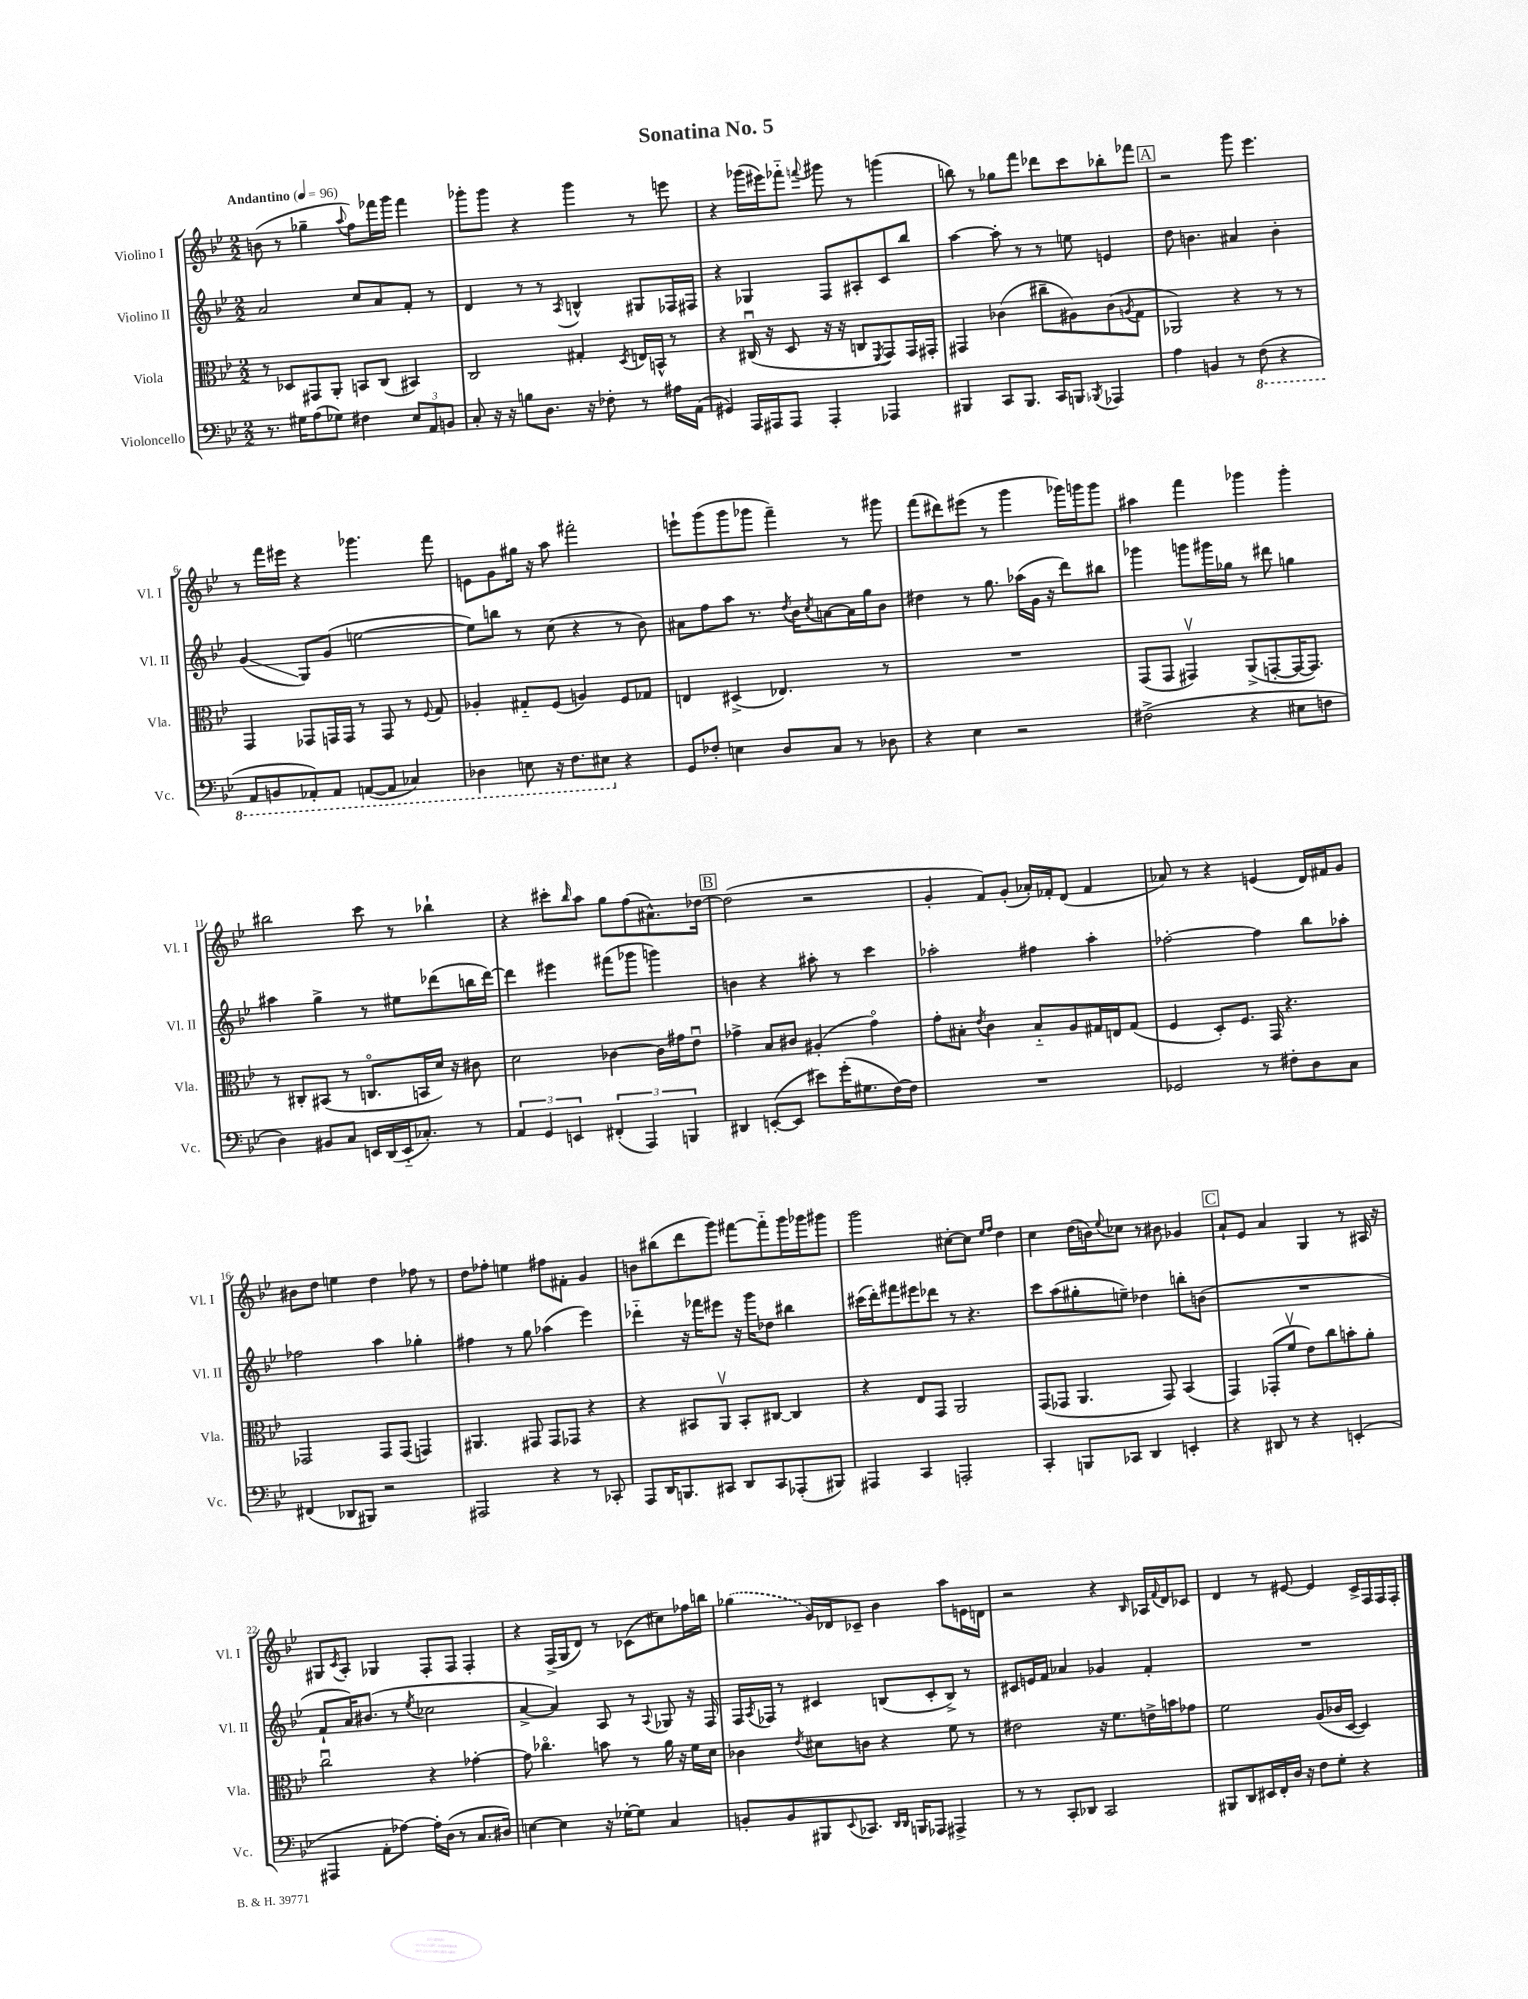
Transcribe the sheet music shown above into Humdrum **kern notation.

**kern	**kern	**kern	**kern
*staff4	*staff3	*staff2	*staff1
*clefF4	*clefC3	*clefG2	*clefG2
*k[b-e-]	*k[b-e-]	*k[b-e-]	*k[b-e-]
*M2/2	*M2/2	*M2/2	*M2/2
*MM96	*MM96	*MM96	*MM96
8.r	8r	2a	(8b
.	8D-	.	8r
16G#	.	.	.
(8A	8GG#	.	4gg-~
8G-)	8AA'	.	.
.	.	.	8qqaa
4F#	8BB	8cc	8ff)
.	(8C	8a	16fff-
.	.	.	16ggg
12E-	4BB#)	8f'	4fff-
12AA	.	.	.
.	.	8r	.
12BB	.	.	.
=	=	=	=
8C'	2C	4d	8ggg-'
16r	.	.	8ggg-
16r	.	.	.
8B	.	8r	4r
8.D	.	8r	.
.	.	8qA	.
.	4G#'	4B^^	4ggg-
16r	.	.	.
8F-'	.	.	.
.	8qD	.	.
8r	16E	8G#	8r
.	16BB^^	.	.
16A#	8r	16F-	8eee
(16AA	.	16F#	.
=	=	=	=
4GG#)	4r	4r	4r
16AAA	(16C#u	4G-	(16ggg-
16AAA#	16r	.	16eee#)
8AAA#	8D	.	8fff-'~
.	.	.	8qqfff
4AAA#'	16r	8F	8ggg#
.	16r	.	.
.	8C	8A#'	8r
.	8qFF	.	.
4AAA-	8GG)	8c	(4ggg
.	16GG	8bb-	.
.	16GG#'	.	.
=	=	=	=
4BBB#	4GG#	[4aa	8bb)
.	.	.	8r
8CC	(4c-	8aa']	8gg-
8.BBB#	.	8r	8fff
.	8cc#~	8r	8ddd-
16CC	.	.	.
8BBB	8A#)	8ee	8ccc
8qBBB-	.	.	.
4AAA-	(8c-	4e	8bb-'
.	8qA	.	.
.	8G	.	8fff-
=	=	=	=
4A	2AA-)	8dd	2r
.	.	4.b	.
4BB	.	.	.
8r	4r	4a#	8ggg
(8FF	.	.	4.eee-
4r	8r	4b'	.
.	8r	.	.
=	=	=	=
8AAA	4GG	(4g	8r
8BBB	.	.	16fff
.	.	.	16eee#
8AAA-')	8GG-	8G)	4r
8AAA-	16GG	(8g	.
.	16GG	.	.
([8AAA	8r	[2ee	4.ggg-
8AAA]	8GG	.	.
4CC-)	8r	.	.
.	8qqF	.	.
.	8G	.	8fff
=	=	=	=
4DD-	4A-'	8ee])	8e
.	.	8bb	8g
8EE	8G#'~	8r	16gg#
.	.	.	16r
16r	(8F	(8cc	8aa
8.FF	.	.	.
.	4A)	4r	2fff#'
8EE#	.	.	.
4r	8F	8r	.
.	8G-	8b-)	.
=	=	=	=
8GG	4E	8a#	8eee`
8F-'	.	8ff	(8ggg
4E	(4D#^	8aa	8ggg
.	.	8.r	8ggg-
8D	4.E-)	.	4fff~)
.	.	8qdd	.
.	.	16b-	.
.	.	8qcc	.
8C	.	[8a	.
8r	.	16a]	8r
.	.	16gg	.
8D-	8r	8b-	8ggg#
=	=	=	=
4r	1r	4dd#	(8fff
.	.	.	8ddd#)
4E-	.	8r	(8eee#
.	.	8.gg	8r
2r	.	.	4ggg
.	.	(16aa-	.
.	.	16g	.
.	.	16r	.
.	.	8ddd)	16ggg-)
.	.	.	16ggg
.	.	8bb#	8ggg
=	=	=	=
(2F#^	(8GG	4ggg-	4aa#
.	8GG	.	.
.	4GG#v)	8ggg	4fff
.	.	16ggg#	.
.	.	16gg-	.
4r	(8AA^	8r	4ggg-
.	[8GG'	8ddd#	.
8E#	16GG_	4gg	4ggg-'
.	8.GG])	.	.
8F	.	.	.
=	=	=	=
4D)	8r	4aa#	2bb#
.	8C#'	.	.
8BB#	(8BB#	4gg^	.
8C	8r	.	.
16EE	8.Co	8r	8ccc
(16DD	.	.	.
16EE'~	.	8ee#	8r
8.C-')	16BB	.	.
.	16d)	(8ddd-	4bb-`
.	16r	.	.
8r	8c#	16bb	.
.	.	[16ddd-)	.
=	=	=	=
6AA	2d	4ddd-]	4r
6GG	.	.	.
.	.	4eee#	8ccc#'
6EE	.	.	.
.	.	.	16qqbb-
.	.	.	8aa
(6FF#'	[4c-	(8fff#	8gg
.	.	8ggg-	(8ff
6AAA)	.	.	.
.	16c-]	4ggg)	8.a#^^)
.	16g#	.	.
6BBB	.	.	.
.	8e-u	.	.
.	.	.	[16dd-
=	=	=	=
4DD#	4g-^	4b	(2dd-]
([8EE'	8B-	4r	.
8EE]	8c#	.	.
8e#)	(4A#'	8aa#'	2r
(16g'	.	8r	.
8.G#	.	.	.
.	4g-o)	4ccc	.
[16F)	.	.	.
16F]	.	.	.
=	=	=	=
1r	8g'	2aa-'	4g'
.	8B#'	.	.
.	8qe-	.	.
.	4c	.	8f)
.	.	.	(8g'
.	8B#'~	4ff#	16a-')
.	.	.	16f-'
.	8A	.	(8d
.	16G#	4aa-'	4f-
.	16E	.	.
.	(8G#	.	.
=	=	=	=
2GG-	4F	[2ff-'	8a-)
.	.	.	8r
.	8D')	.	4r
.	8.F	.	.
8r	.	4ff-]	(4e
.	16GG	.	.
8F#'	4.r	.	.
8D	.	8bb-	16d)
.	.	.	16f#
8C	.	8aa-'	8g
=	=	=	=
(4FF#	2GG-	2ff-	8b#
.	.	.	8dd
8DD-	.	.	4ee
8BBB#)	.	.	.
2r	8GG-	4aa	4dd
.	(8GG-	.	.
.	4GG)	4gg-'	8ff-
.	.	.	8r
=	=	=	=
2AAA#	4.AA#	4ff#	8dd
.	.	.	8ff-'
.	.	8r	4ee
.	8GG#	8gg	.
4r	8GG#	(4aa-	8ff#
.	8GG-	.	8f#'
8r	4r	4eee-)	4g
8CC-'	.	.	.
=	=	=	=
8AAA	4r	4ddd-'~	8b
16DD	.	.	(8bb#
8.BBB	.	.	.
.	8BB#	16r	8ddd
.	.	16fff-	.
8CC#	8AAv	8eee#	8ggg)
8DD	8BB#'	16r	[8fff#
.	.	16ggg	.
8CC#	[8C#	8dd-	8fff#'~]
(8AAA-'	4C#]	4bb#	16ggg
.	.	.	16ggg-
8BBB#)	.	.	8ggg#
=	=	=	=
4AAA#	4r	(16ccc#	2ggg
.	.	16ddd')	.
.	.	8fff#	.
4CC	8E-	8eee#	.
.	8GG	8ddd-	.
2AAA'	2AA	8r	[8cc#'
.	.	4.r	8cc#]
.	.	.	16qqee-
.	.	.	16qqff
.	.	.	4dd
=	=	=	=
4CC'	(8GG	8ccc	4cc
.	8GG-	(8aa	.
8BBB	4.AA	8gg#'	(16dd
.	.	.	16b)
.	.	.	8qqee-
8CC-	.	8ee~)	8cc-
4DD	.	4dd-	8r
.	8GG-)	.	8b#
4EE'	(4BB-	8bb'	4g-
.	.	(8b	.
=	=	=	=
4r	4GG)	1r	8a`
.	.	.	8e-
8DD#	(8GG-'	.	4a
8r	8fv	.	.
4r	8e-)	.	4G
.	8cc	.	.
(4EE'	8b'	.	8r
.	8a'	.	16A#
.	.	.	16r
=	=	=	=
4AAA#	2ccu	8f`	8G#
.	.	.	8qc
.	.	16a)	8A'
.	.	(8.b#	.
8AA'	.	.	4G-
[8A-)	.	8r	.
.	.	8qee-	.
16A-']	4r	2cc-	8F'
(16D	.	.	.
8r	.	.	8F
8.C	[4g-'	.	4F'
16D#)	.	.	.
=	=	=	=
[4E	8g-]	[4a^	4r
.	4.cc-o	.	.
4E]	.	4a])	(16F^
.	.	.	16G
.	.	.	8d)
16r	8b	8A	8r
[16G-'	.	.	.
8G-]	8r	8r	(8c-
.	.	8qqA	.
4C	16a	8G-	8cc#)
.	16r	.	.
.	16f	16r	16ff-
.	16d	16F	16bb
=	=	=	=
8BB'	4c-	16F	(4gg-
.	.	8qA	.
.	.	16F-	.
8BB	.	8r	.
.	8qe-	.	.
8BBB#	8d#	4c#	16g)
.	.	.	16d-
8qqEE-	.	.	.
8.CC-	8c	.	8c-~
.	4r	(8B	4b-
16qqDD	.	.	.
16qqDD	.	.	.
16BBB	.	.	.
8AAA-	.	8c#'	.
4AAA#^	8f	8B^)	8aa
.	8r	8r	16e
.	.	.	16d
=	=	=	=
8r	2e#	8c#	2r
8r	.	16e	.
.	.	16f	.
8CC'	.	4a-	.
8DD-	.	.	.
2CC	16r	4g-	4r
.	8.f	.	.
.	.	.	16qqB-
.	16e^	4f'	16A-
.	.	.	8qqf
.	16b	.	16d
.	8g-	.	8c-
=	=	=	=
8BBB#	2f	1r	4d
8DD	.	.	.
16EE#	.	.	8r
16FF'	.	.	.
16D	.	.	[8e#
16r	.	.	.
8F	(8A	.	4e#]
8G'	16c-	.	.
.	[16D	.	.
4r	4D])	.	16c^
.	.	.	16F
.	.	.	16F
.	.	.	16F'
==	==	==	==
*-	*-	*-	*-
